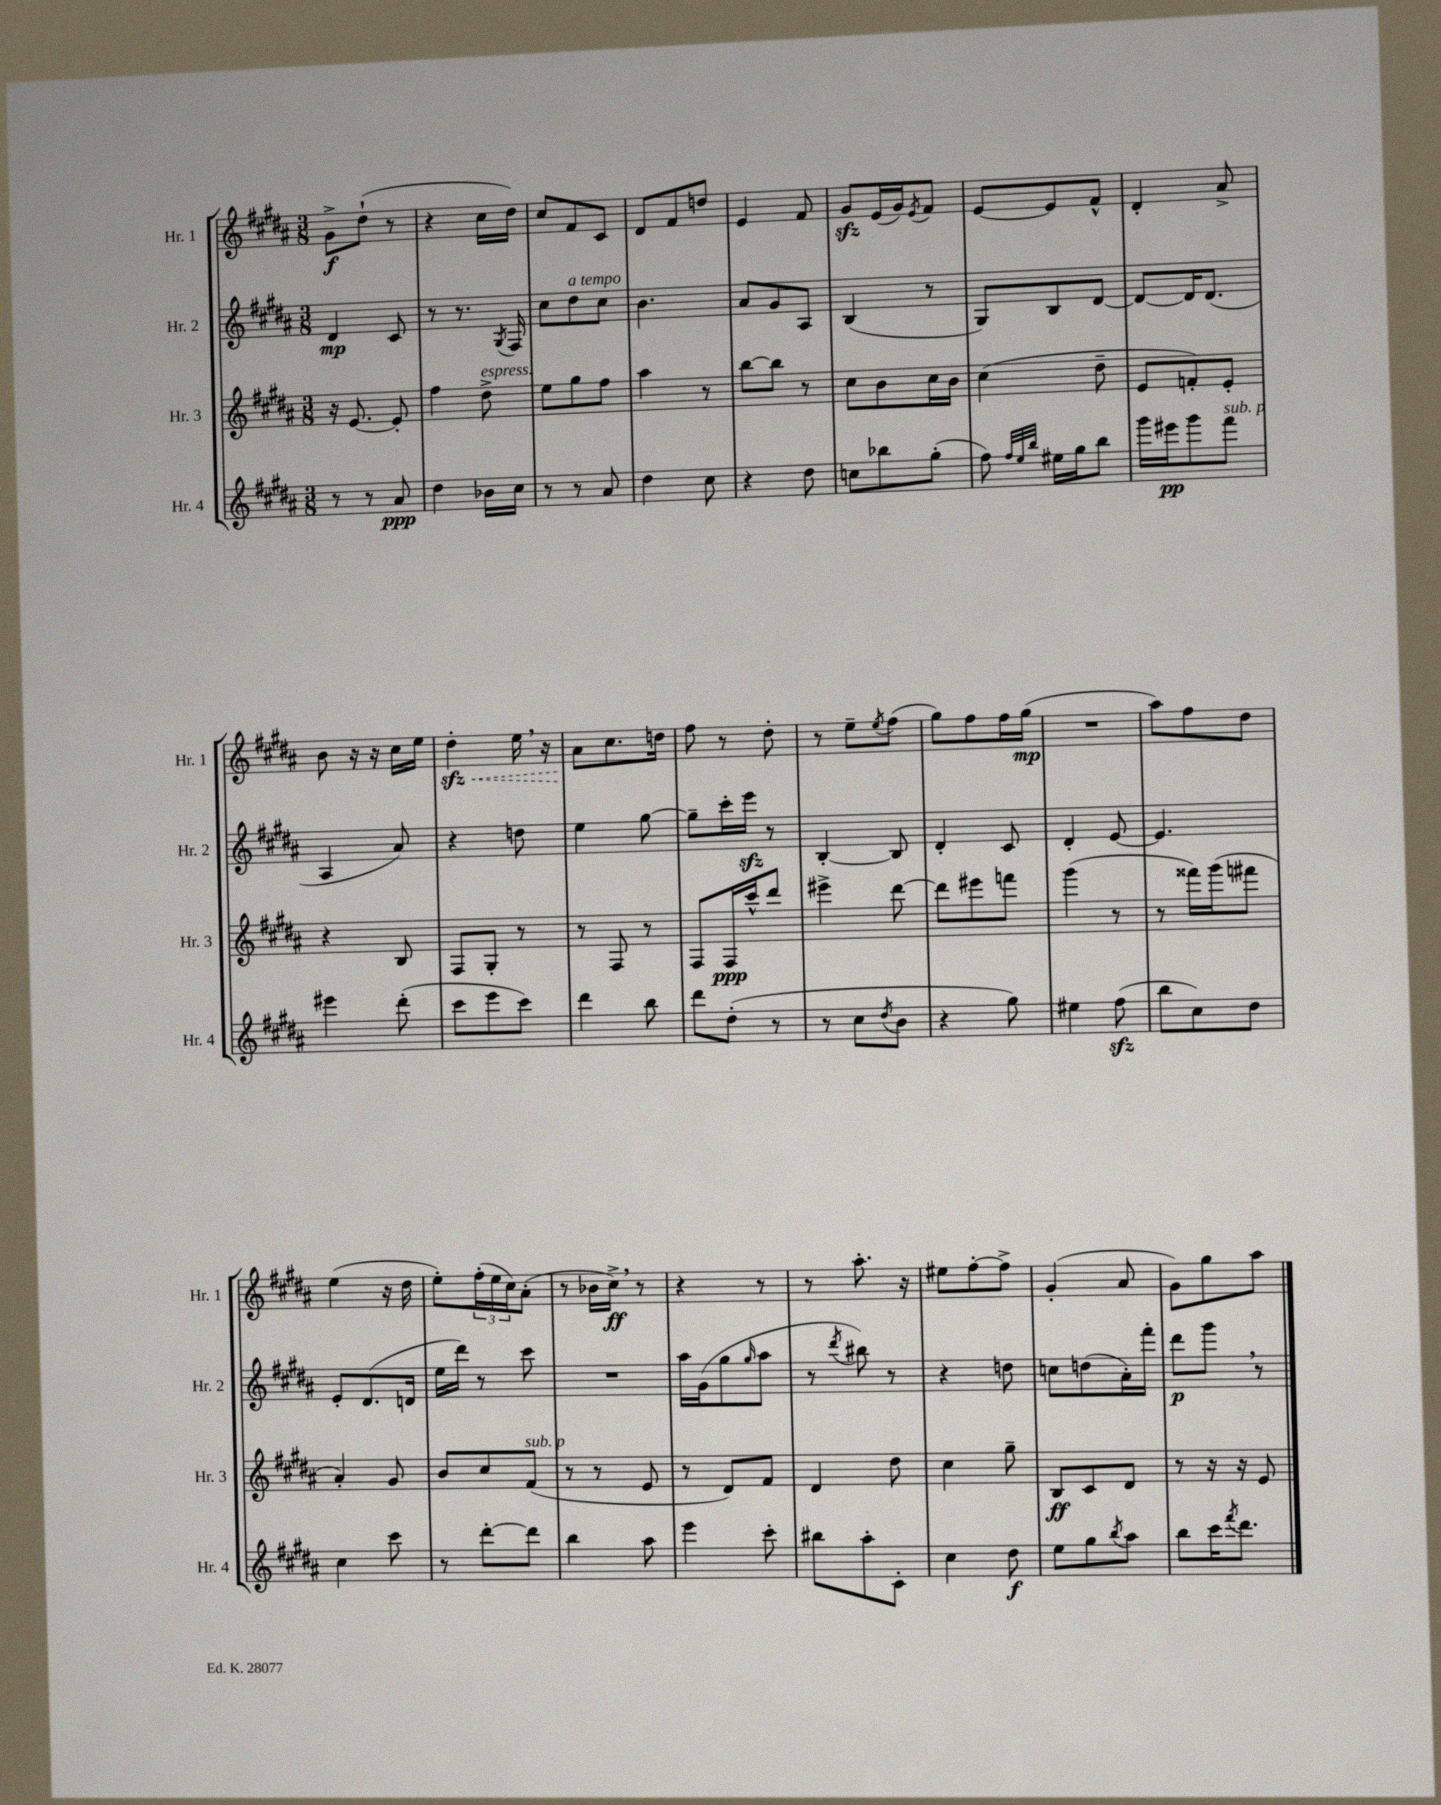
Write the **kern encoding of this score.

**kern	**kern	**kern	**kern
*staff4	*staff3	*staff2	*staff1
*clefG2	*clefG2	*clefG2	*clefG2
*k[f#c#g#d#a#]	*k[f#c#g#d#a#]	*k[f#c#g#d#a#]	*k[f#c#g#d#a#]
*M3/8	*M3/8	*M3/8	*M3/8
8r	16r	4d#	8g#^
.	[8.e	.	.
8r	.	.	(8dd#`
8a#	8e']	8c#	8r
=	=	=	=
4dd#	4ff#	8r	4r
.	.	8.r	.
16b-	8dd#^	.	16cc#
.	.	8qG#	.
16cc#	.	16F#	16dd#)
=	=	=	=
8r	8ee	8cc#	8cc#
8r	8gg#	8dd#	8f#
8a#	8ff#	8cc#	8c#
=	=	=	=
4dd#	4aa#	4.b	8d#
.	.	.	8f#
8cc#	8r	.	8dd
=	=	=	=
4r	[8bb	8a#	4e
.	8bb]	8g#	.
8dd#	8r	8A#	8f#
=	=	=	=
8cc	8cc#	(4B	8g#
8bb-	8b	.	(16e
.	.	.	16g#)
.	.	.	8qe
(8gg#'	16cc#	8r	8f#
.	16b	.	.
=	=	=	=
8ff#)	(4cc#	8G#)	[8e
32qqff#	.	.	.
32qqee	.	.	.
32qqbb	.	.	.
16ee#	.	8B	8e]
16gg#	.	.	.
8bb	8dd#~	[8d#	8f#^^
=	=	=	=
16ggg#	8e	8d#_	4d#'
16eee#	.	.	.
8ggg#	8f')	16d#]	.
.	.	(8.d#	.
8fff#	8e'	.	8a#^
=	=	=	=
4eee#	4r	4A#	8b
.	.	.	16r
.	.	.	16r
(8ddd#'	8B	8a#)	16cc#
.	.	.	16ee
=	=	=	=
8ccc#	8F#	4r	4dd#'
8eee	8G#'	.	.
8ccc#)	8r	8dd	16ee
.	.	.	16r
=	=	=	=
4ddd#	8r	4ee	8a#
.	8F#	.	8.cc#
8bb	8r	[8gg#	.
.	.	.	16dd
=	=	=	=
8ddd#	8F#	8gg#~]	8ff#
(8dd#'	16F#	16ccc#'	8r
.	16ccc#^^	16eee	.
8r	8ddd#	8r	8dd#'
=	=	=	=
8r	4eee#^	[4B'	8r
8cc#	.	.	8ee~
8qdd#	.	.	8qee
8b	[8ddd#	8B]	(8ff#
=	=	=	=
4r	8ddd#]	4d#'	8gg#)
.	8eee#	.	8ff#
8gg#)	8fff	8c#	16ff#
.	.	.	(16gg#
=	=	=	=
4ee#	(4ggg#	4d#'	4.r
(8ff#	8r	[8e	.
=	=	=	=
8bb	8r	4.e]	8aa#)
8cc#)	16fff##)	.	8ff#
.	(16ggg#	.	.
8dd#	8fff#	.	8dd#
=	=	=	=
4cc#	4a#')	8e'	(4ee
.	.	(8.d#	.
8ccc#	8g#	.	16r
.	.	16d	16dd#
=	=	=	=
8r	8b	16ee	8ee')
.	.	16ddd#)	.
[8ddd#'	8cc#	8r	(24ff#'
.	.	.	24ee
.	.	.	24cc#)
8ddd#]	(8f#	8ccc#	(8a#'
=	=	=	=
4bb	8r	4.r	8r
.	8r	.	16b-
.	.	.	16cc#^)
8aa#	8e	.	8r
=	=	=	=
4eee	8r	16aa#	4r
.	.	(16g#	.
.	8d#)	8gg#	.
.	.	16qqgg#	.
8ccc#'	8f#	8aa#	8r
=	=	=	=
8bb#	4d#	8r	8r
.	.	8qddd#	.
8aa#'	.	8bb#)	8.aa#'
8c#'	8dd#	8r	.
.	.	.	16r
=	=	=	=
4cc#	4cc#	4r	8ee#
.	.	.	[8ff#'
8dd#	8gg#~	8dd	8ff#^]
=	=	=	=
8ee	8B	8cc	(4g#'
8gg#	8c#	(8dd	.
8qbb	.	.	.
8aa#	8d#	16a#')	8a#
.	.	16fff#'	.
=	=	=	=
8bb	8r	8ddd#	8g#)
16ccc#	16r	8ggg#	8gg#
8qfff#	.	.	.
8.ddd#	16r	.	.
.	8e	8r	8aa#
==	==	==	==
*-	*-	*-	*-
